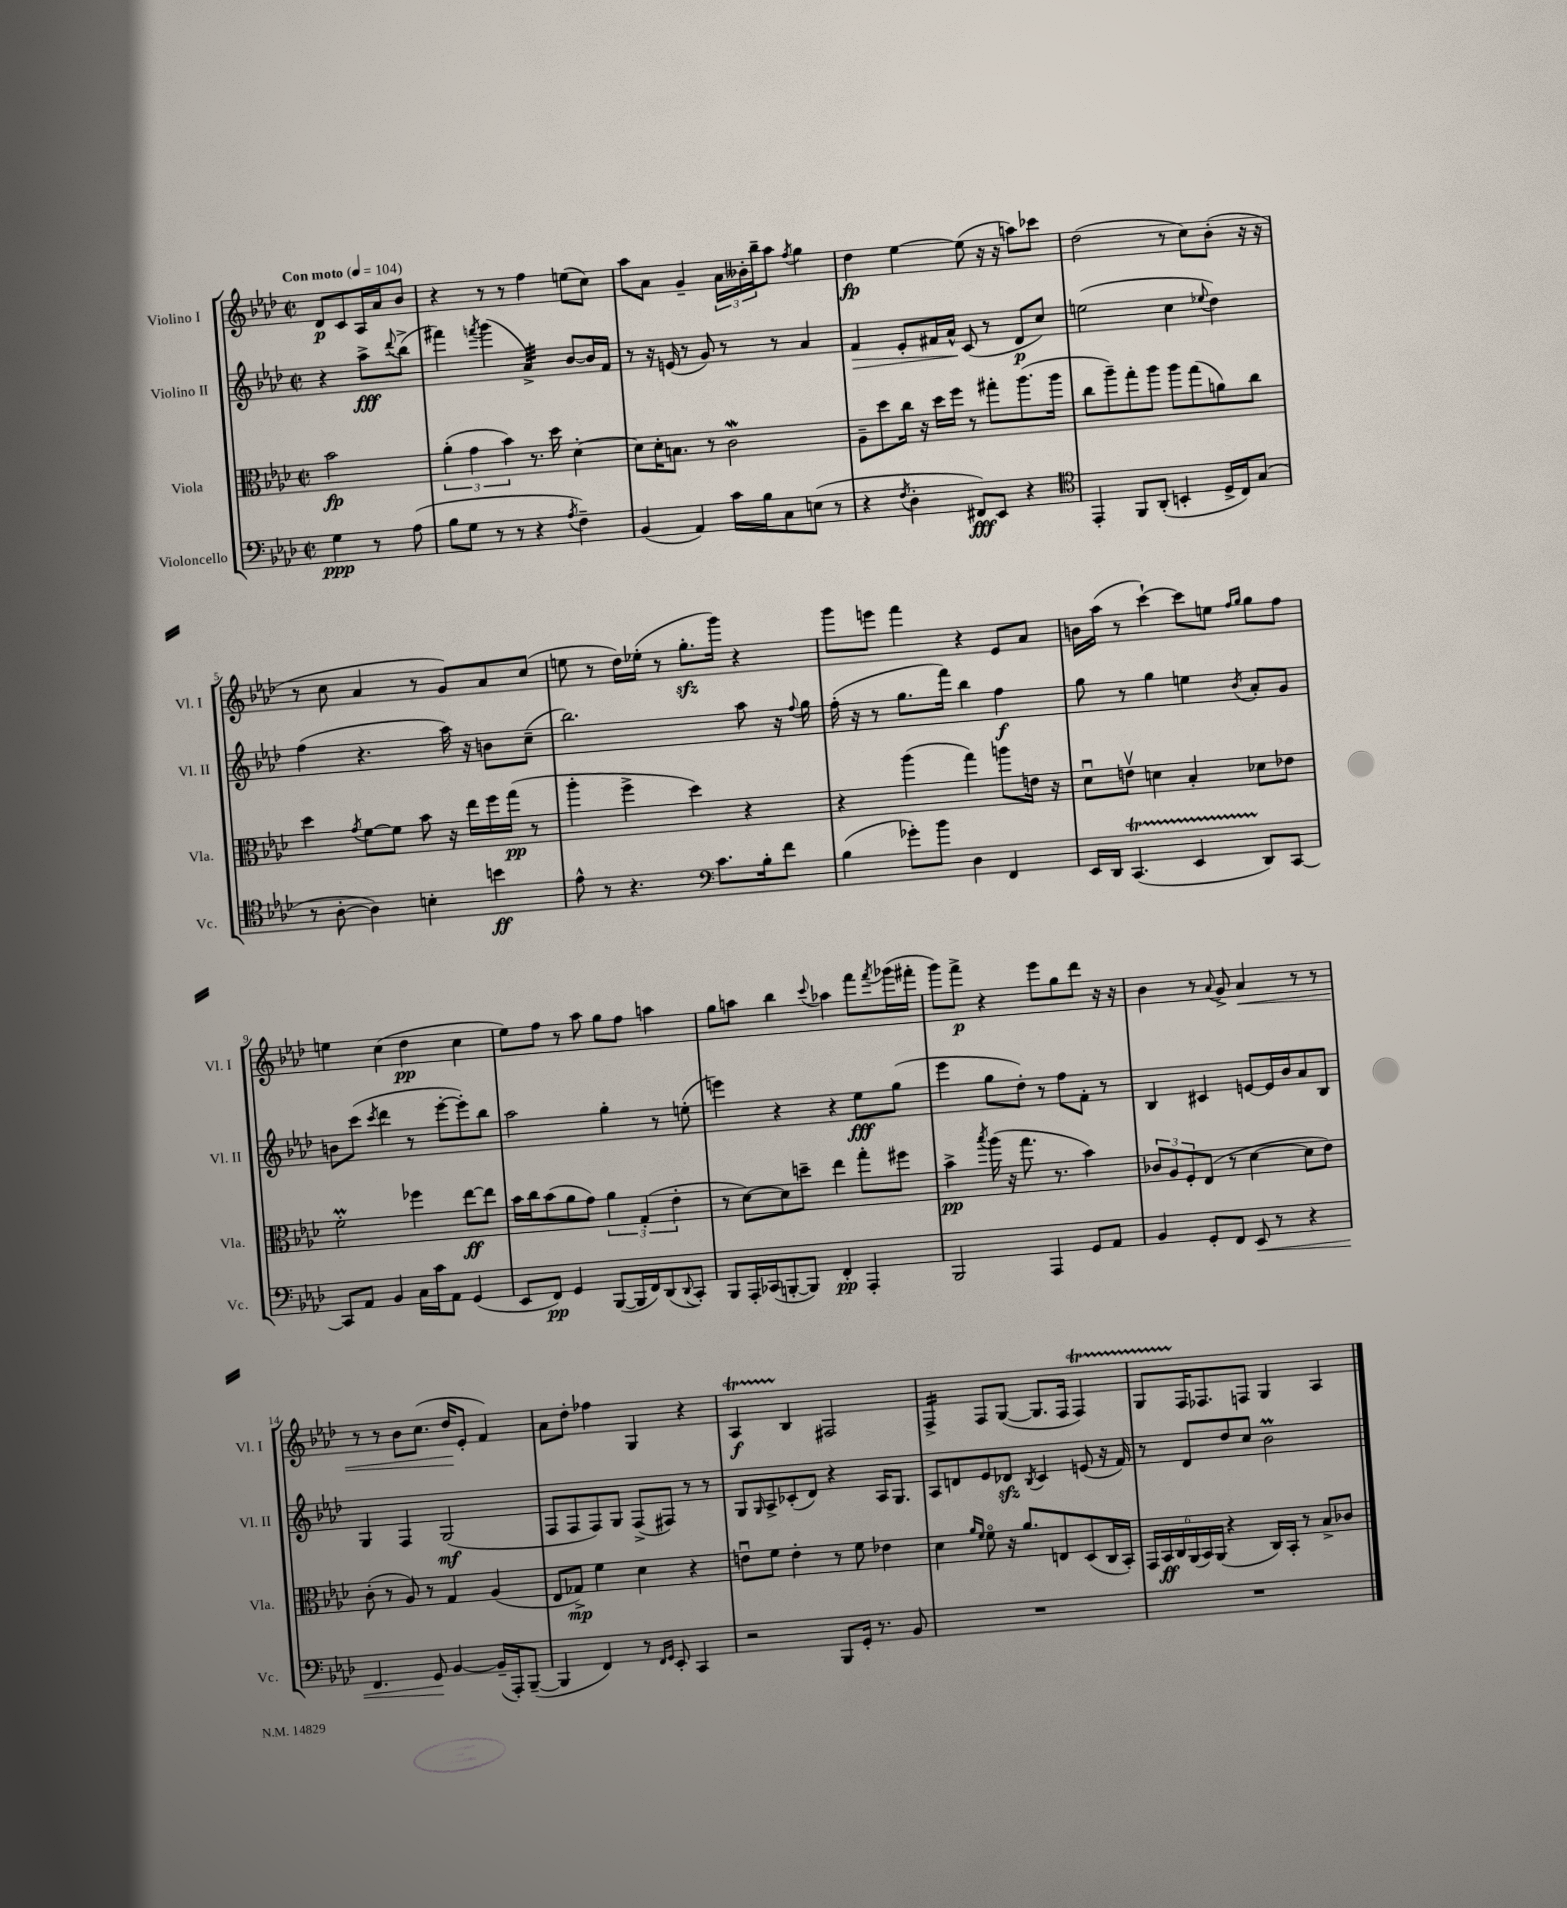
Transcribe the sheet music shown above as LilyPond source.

<<
\new StaffGroup <<
\new Staff = "s0" \with { instrumentName = "Violino I" shortInstrumentName = "Vl. I" } {
    \clef treble \key aes \major \defaultTimeSignature \time 2/2 \partial 2 \tempo "Con moto" 4 = 104
    des'8\p c'8 aes16 aes'16 bes'8 |
    r4 r8 r8 f''4 e''8( c''8) |
    aes''8 aes'8 g'4-- \tuplet 3/2 { aes'16 beses'16-. bes''16-- } aes''8 \acciaccatura { f''8 } g''4 |
    des''4\fp ees''4~ ees''8( r16 r16 a''8) ces'''8 |
    des''2( r8 c''8) bes'8-.( r16 r16 |
    r8 c''8 aes'4 r8 g'8) aes'8 c''8( |
    e''8 r8 des''16) ees''16-.( r8 g''8.-.\sfz g'''16) r4 |
    g'''8 e'''8 f'''4 r4 ees'8 aes'8 |
    b'16 aes''16( r8 c'''4~-!) c'''8 e''8 \grace { f''16 g''16 } g''8 f''8 |
    e''4 c''4( des''4\pp c''4 |
    ees''8) f''8 r8 aes''8 g''8 f''8 a''4 |
    g''8 a''8 bes''4 \appoggiatura { c'''8 } aes''4 f'''8 \acciaccatura { f'''8 } ges'''16( fis'''16-. |
    g'''8) f'''8->\p r4 ees'''8 g''8 des'''8 r16 r16 |
    bes'4 r8 \appoggiatura { aes'8 } g'8-> aes'4\< r8 r8 |
    r8 r8 bes'8 c''8.( des''16\! ees'8-. f'4) |
    aes'8 des''8-. fes''4 g4 r4 |
    aes4\startTrillSpan\f bes4\stopTrillSpan fis2 |
    f4:16-> f8 g8~( g8. f16 f4\startTrillSpan) |
    g8 f16\stopTrillSpan fes8. f8 g4 aes4 \bar "|." |
}
\new Staff = "s1" \with { instrumentName = "Violino II" shortInstrumentName = "Vl. II" } {
    \clef treble \key aes \major \defaultTimeSignature \time 2/2 \partial 2
    r4 aes''8->\fff \appoggiatura { des'''8 } bes''8->( |
    fis'''4) \acciaccatura { f'''8 } g'''4( aes'4:32->) bes'8~ bes'16 f'16 |
    r8 r16 e'16( r8 g'8) r8 r8 aes'4 |
    f'4\> ees'8-. fis'16 aes'16-^\! c'8( r8 des'8\p c''8) |
    e''2( c''4 \appoggiatura { ees''8 } des''4) |
    f''4( r4. aes''16) r16 b'8 c''8--( |
    bes''2.) aes''8 r16 \appoggiatura { f''8 } g''16 |
    f''16-.( r16 r8 g''8. f'''16) bes''4 f''4\f |
    g''8 r8 g''4 e''4 \acciaccatura { bes'8 } aes'8-. g'8 |
    b'8 c'''8( \acciaccatura { c'''8 } des'''4 r8 ees'''8~-. ees'''8-.) bes''8 |
    aes''2 g''4-. r8 e''8-.( |
    e'''4) r4 r4 ees''8\fff g''8( |
    ees'''4 g''8 des''8-.) r8 f''8 f'8-. r8 |
    bes4 cis'4 e'8~ e'16 bes'16 aes'8 bes8 |
    g4 f4 g2\mf( |
    f8 f8 f8) g8 f8->( fis8) r8 r8 |
    g8 \grace { g16 } aes8-> ces'8-.( des'8) r4 aes16 g8. |
    aes8 d'8 ees'8 des'8\sfz \acciaccatura { bes8 } c'4 e'8( r16 f'16) |
    r8 des'8 des''8 c''8 bes'2\prall \bar "|." |
}
\new Staff = "s2" \with { instrumentName = "Viola" shortInstrumentName = "Vla." } {
    \clef alto \key aes \major \defaultTimeSignature \time 2/2 \partial 2
    bes'2\fp |
    \tuplet 3/2 { aes'4-.( g'4 bes'4) } r8. des''16 des'4~-. |
    des'8 des'16-. b8. r8 c'2\mordent |
    aes8-- des''8 c''16 r16 des''16 f''16 r8 gis''8-. aes''8.( aes''16 |
    c''8 aes''8--) g''8-. aes''8 aes''8 g''8( a'8) c''8 |
    des''4 \acciaccatura { g'8 } f'8~ f'8 bes'8 r16 ees''16 f''16 g''16\pp( r8 |
    aes''4-. f''4-> des''4) r4 |
    r4 aes''4( g''4) a''8 e'16 r16 |
    des'8\downbow e'8\upbow d'4 bes4-. des'8 ees'8 |
    f'2-.\prall fes''4 ees''8~\ff ees''8 |
    bes'16 c''16 bes'8( aes'8 g'8) \tuplet 3/2 { aes'4 g4-.( ees'4-. } |
    r8 des'8~) des'8 d''8-- ees''4 g''8-. fis''8 |
    bes'4->\pp \acciaccatura { bes''8 } aes''16( r16 g''8. r8. bes'4) |
    \tuplet 3/2 { ces'8 aes8 f8-. } ees8( r8 des'4~ des'8 ees'8) |
    c'8-.( r8 aes8) r8 g4 aes4( |
    ees8 ges8->\mp) f'4 des'4 r4 |
    e'8\downbow f'8 e'4-. r8 f'8 ees'4 |
    des'4 \grace { aes'16 f'16 } f'8\flageolet r16 aes'8. e8 des8( c16 bes,16-.) |
    \tuplet 6/4 { g,16 bes,16\ff c16 aes,16( bes,16) aes,16( } r4 c16) bes,16-. r8 bes8-> ces'8 \bar "|." |
}
\new Staff = "s3" \with { instrumentName = "Violoncello" shortInstrumentName = "Vc." } {
    \clef bass \key aes \major \defaultTimeSignature \time 2/2 \partial 2
    g4\ppp r8 aes8( |
    bes8 g8 r8 r8 r4 \acciaccatura { aes8 } f4--) |
    bes,4( aes,4) c'16 bes16 c8 e8( r8 |
    r4 \acciaccatura { f8 } des4-. fis,8\fff) ees,8 r4 |
    \clef tenor ees,4-. f,8 aes,8-.( b,4-. des16-> c16) g8( |
    r8 aes8~-. aes4) b4-. b'4\ff |
    ees'8-^ r8 r4. \clef bass c'8. bes16-. f'8 |
    bes4( ges'8-.) bes'8 des4 f,4 |
    ees,16 des,16 c,4.\startTrillSpan( ees,4 des,8\stopTrillSpan) c,8~ |
    c,8 aes,8 bes,4 c16 c'16 aes,8 g,4( |
    ees,8 f,8\pp) g,4 bes,,8~( bes,,16 f,16) des,8( \appoggiatura { des,8 } c,8-.) |
    bes,,8 aes,,16-. ces,16( b,,8~-. b,,8) f,4-.\pp aes,,4-. |
    bes,,2 aes,,4 g,8 aes,8 |
    bes,4 g,8-. f,8 ees,8\< r8 r4 |
    f,4. g,8\! bes,4~ bes,16--( aes,,16-.) bes,,8~--( |
    bes,,4 f,4) r8 \grace { f,16 g,16 } ees,8-. c,4 |
    r2 bes,,8 g,16-. r8. bes,8 |
    R1 |
    R1 \bar "|." |
}
>>
>>
